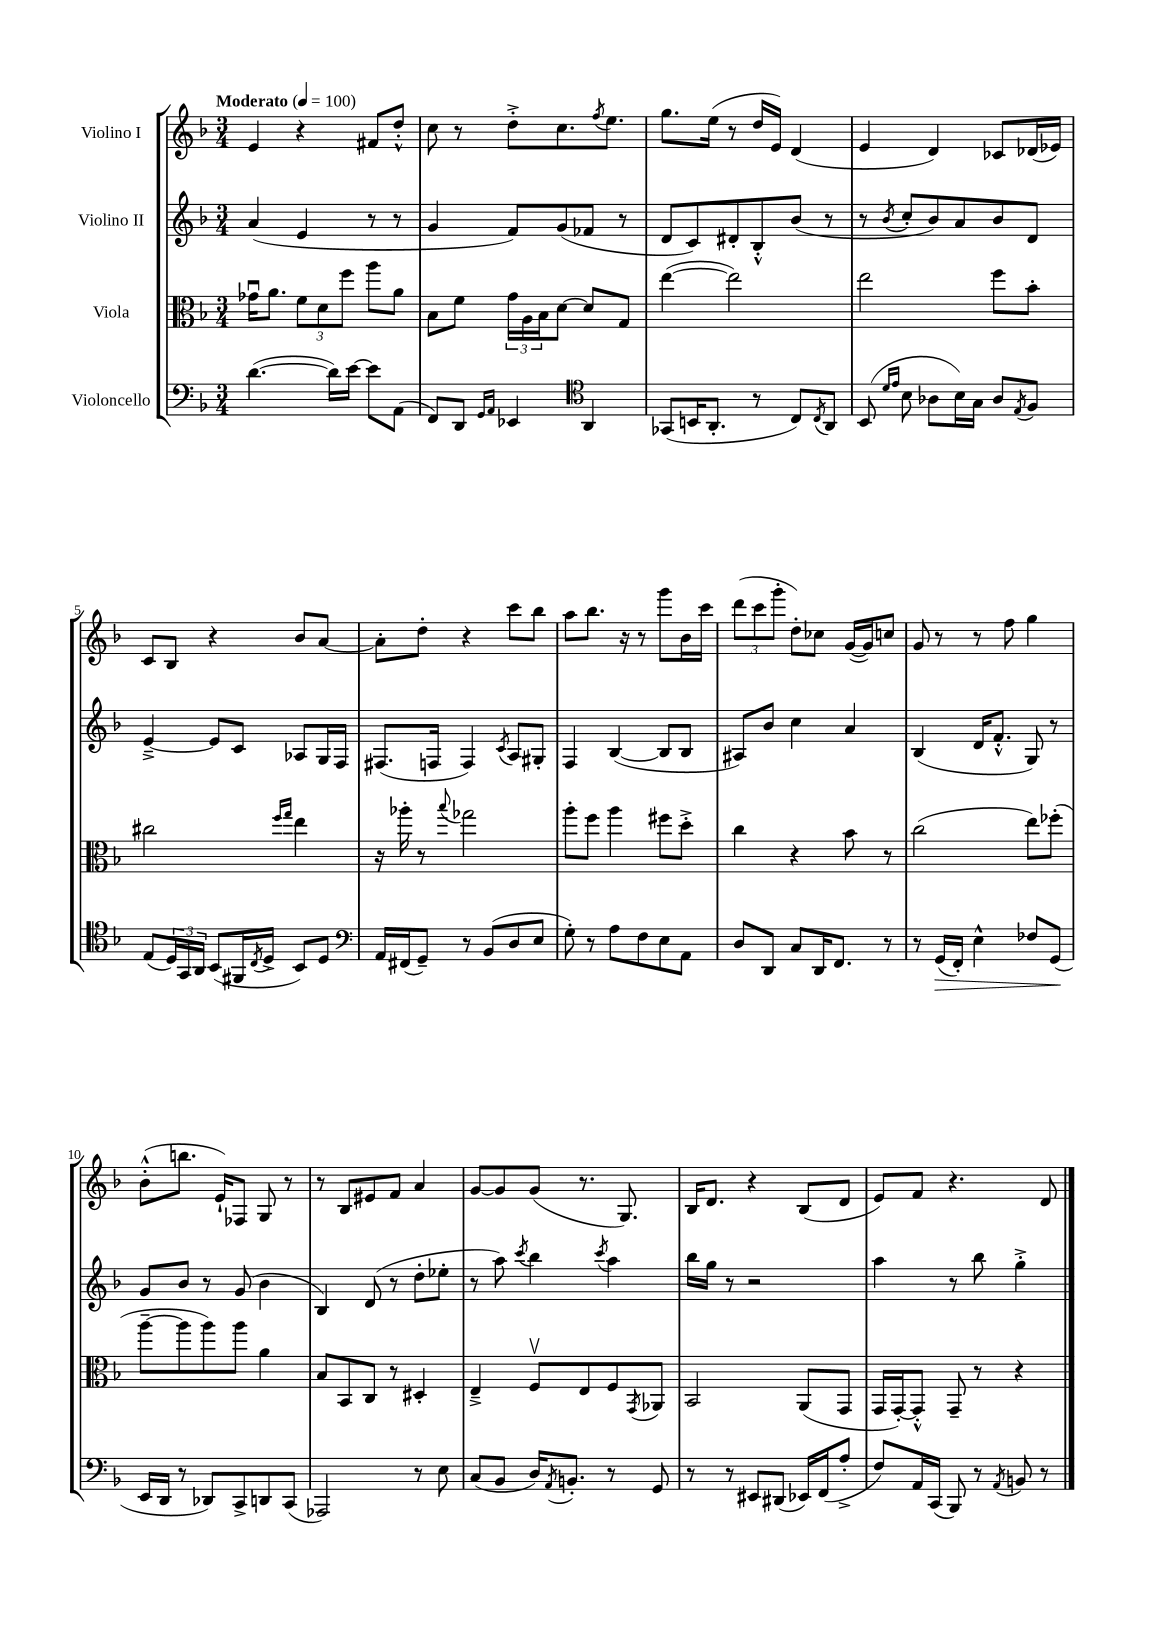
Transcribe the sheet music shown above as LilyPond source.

<<
\new StaffGroup <<
\new Staff = "s0" \with { instrumentName = "Violino I" } {
    \clef treble \key f \major \numericTimeSignature \time 3/4 \tempo "Moderato" 4 = 100
    e'4 r4 fis'8 d''8-.-^ |
    c''8 r8 d''8-.-> c''8. \acciaccatura { f''8 } e''8. |
    g''8. e''16( r8 d''16 e'16) d'4( |
    e'4 d'4) ces'8 des'16( ees'16) |
    c'8 bes8 r4 bes'8 a'8~ |
    a'8-. d''8-. r4 c'''8 bes''8 |
    a''8 bes''8. r16 r8 g'''8 bes'16 c'''16 |
    \tuplet 3/2 { d'''8( c'''8 g'''8-. } d''8-.) ces''8 g'16~( g'16) c''8 |
    g'8 r8 r8 f''8 g''4 |
    bes'8-.-^( b''8. e'16-!) fes8 g8 r8 |
    r8 bes8 eis'8 f'8 a'4 |
    g'8~ g'8 g'8( r8. g8.) |
    bes16 d'8. r4 bes8( d'8 |
    e'8) f'8 r4. d'8 \bar "|." |
}
\new Staff = "s1" \with { instrumentName = "Violino II" } {
    \clef treble \key f \major \numericTimeSignature \time 3/4
    a'4( e'4 r8 r8 |
    g'4 f'8) g'8( fes'8 r8 |
    d'8 c'8) dis'8-. bes8-.-^ bes'8( r8 |
    r8 \acciaccatura { bes'8 } c''8-. bes'8) a'8 bes'8 d'8 |
    e'4~---> e'8 c'8 aes8 g16 f16 |
    fis8.( f16 f4) \acciaccatura { c'8 } a8 gis8-. |
    f4 bes4~( bes8 bes8 |
    ais8) bes'8 c''4 a'4 |
    bes4( d'16 f'8.-.-^ g8) r8 |
    g'8 bes'8 r8 g'8( bes'4 |
    bes4) d'8( r8 d''8-. ees''8-. |
    r8 a''8) \acciaccatura { c'''8 } bes''4 \acciaccatura { c'''8 } a''4 |
    bes''16 g''16 r8 r2 |
    a''4 r8 bes''8 g''4-.-> \bar "|." |
}
\new Staff = "s2" \with { instrumentName = "Viola" } {
    \clef alto \key f \major \numericTimeSignature \time 3/4
    ges'16\downbow a'8. \tuplet 3/2 { f'8 d'8 f''8 } a''8 a'8 |
    bes8 f'8 \tuplet 3/2 { g'16 a16 bes16 } d'8~ d'8 g8 |
    e''4~( e''2) |
    e''2 f''8 bes'8-. |
    cis''2 \grace { f''16 g''16 } e''4 |
    r16 aes''16-. r8 \appoggiatura { bes''8 } ges''2 |
    a''8-. f''8 a''4 fis''8 d''8-.-> |
    c''4 r4 bes'8 r8 |
    c''2( e''8) fes''8-.( |
    a''8~-- a''8 a''8) a''8 a'4 |
    bes8 bes,8 c8 r8 dis4-. |
    e4---> f8\upbow e8 f8 \acciaccatura { g,8 } aes,8 |
    bes,2 a,8( g,8 |
    g,16 g,16~-.) g,8-.-^ g,8-- r8 r4 \bar "|." |
}
\new Staff = "s3" \with { instrumentName = "Violoncello" } {
    \clef bass \key f \major \numericTimeSignature \time 3/4
    d'4.~( d'16) e'16~ e'8 a,8( |
    f,8) d,8 \grace { g,16 a,16 } ees,4 \clef tenor a,4 |
    ges,8( b,16 a,8.-. r8 c8) \acciaccatura { c8 } a,8 |
    bes,8( \grace { d'16 e'16 } bes8 aes8 bes16) g16 aes8 \acciaccatura { e8 } f8 |
    e8( \tuplet 3/2 { d16) g,16 a,16 } bes,8( fis,16 \acciaccatura { c8 } d16-> bes,8) d8 |
    \clef bass a,16 fis,16( g,8--) r8 bes,8( d8 e8 |
    g8-.) r8 a8 f8 e8 a,8 |
    d8 d,8 c8 d,16 f,8. r8 |
    r8 g,16\>( f,16-.) e4-^ fes8 g,8\!( |
    e,16 d,16 r8 des,8) c,8-> d,8 c,8( |
    aes,,2) r8 e8 |
    c8( bes,8 d16) \acciaccatura { a,8 } b,8.-. r8 g,8 |
    r8 r8 eis,8 dis,8( ees,16) f,16( a8-.-> |
    f8) a,16 c,16( bes,,8) r8 \acciaccatura { a,8 } b,8 r8 \bar "|." |
}
>>
>>
